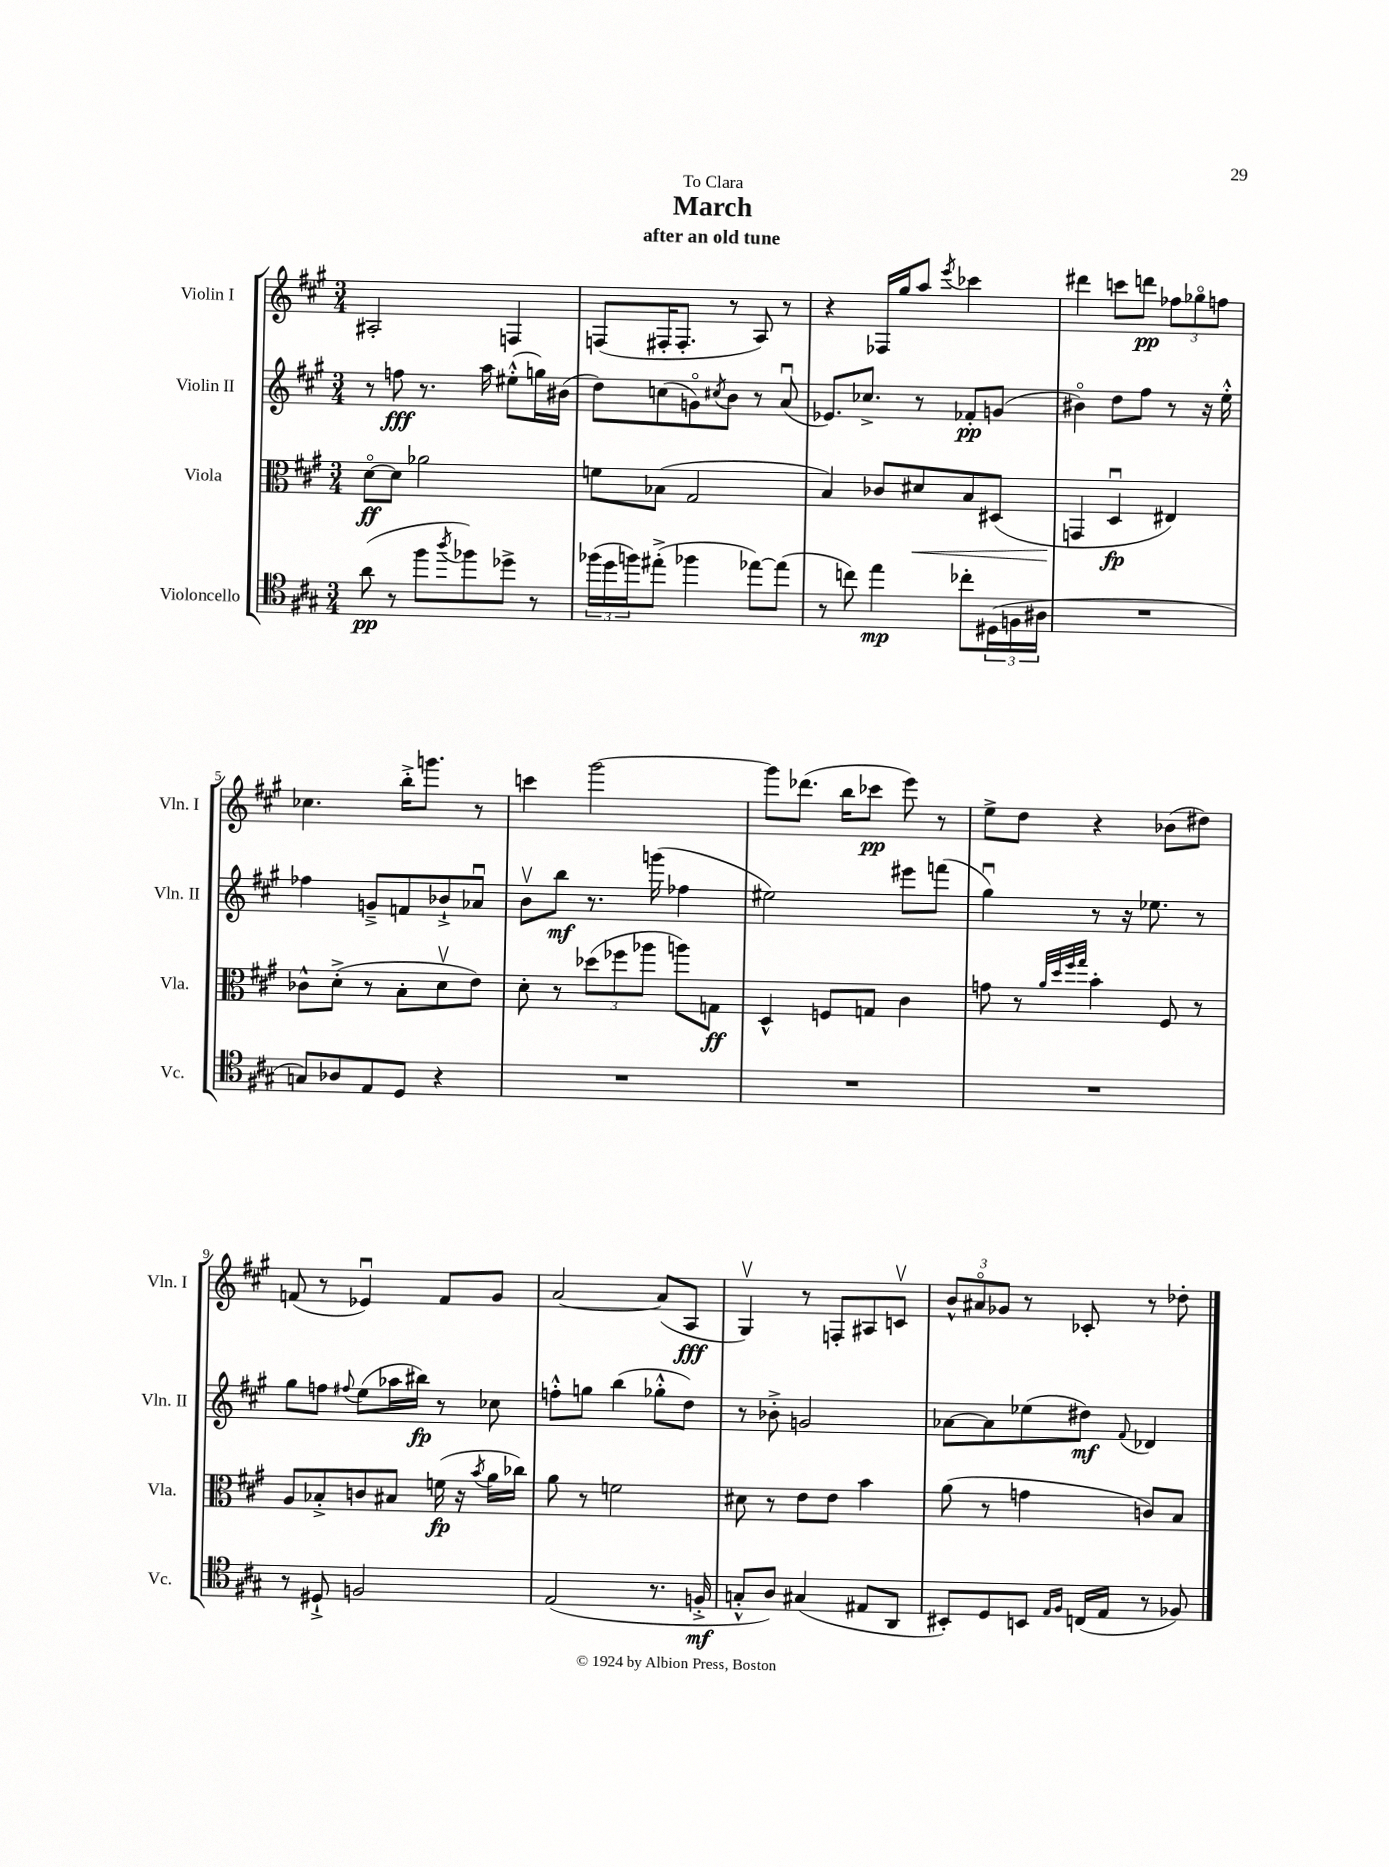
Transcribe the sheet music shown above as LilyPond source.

\header { title = "March" subtitle = "after an old tune" dedication = "To Clara" }
<<
\new StaffGroup <<
\new Staff = "s0" \with { instrumentName = "Violin I" shortInstrumentName = "Vln. I" } {
    \clef treble \key a \major \numericTimeSignature \time 3/4
    ais2-. f4 |
    f8( fis16-. fis8.-. r8 a8) r8 |
    r4 fes16 gis''16 a''8 \acciaccatura { e'''8 } ces'''4 |
    dis'''4 c'''8 d'''8\pp \tuplet 3/2 { fes''8 ges''8\flageolet f''8 } |
    ces''4. b''16-.-> g'''8. r8 |
    c'''4 gis'''2~ |
    gis'''8 des'''8.( b''16 ces'''8\pp e'''8) r8 |
    e''8-> d''8 r4 bes'8( dis''8) |
    f'8( r8 ees'4\downbow) f'8 gis'8 |
    a'2~ a'8( a8\fff |
    gis4\upbow) r8 f8-. ais8 c'8\upbow |
    \tuplet 3/2 { b'8-^ ais'8\flageolet ges'8 } r8 ces'8-. r8 des''8-. \bar "|." |
}
\new Staff = "s1" \with { instrumentName = "Violin II" shortInstrumentName = "Vln. II" } {
    \clef treble \key a \major \numericTimeSignature \time 3/4
    r8 f''8\fff r8. a''16 eis''8-.-^( g''16) bis'16( |
    d''8) c''8( g'8\flageolet) \acciaccatura { cis''8 } b'8 r8 a'8\downbow( |
    ees'8.) ces''8.-> r8 fes'8-.\pp g'8( |
    bis'4\flageolet) d''8 fis''8 r8 r16 e''16-.-^ |
    fes''4 g'8---> f'8 bes'8-!-> aes'8\downbow |
    b'8\upbow b''8\mf r8. g'''16( fes''4 |
    eis''2) eis'''8 f'''8( |
    gis''4\downbow) r8 r16 ees''8. r8 |
    gis''8 f''8 \appoggiatura { fis''8 } e''8( aes''16 bis''16\fp) r8 ces''8 |
    f''8-.-^ g''8 b''4( ges''8-.-^ d''8) |
    r8 bes'8-.-> g'2 |
    aes'8~ aes'8 ees''8( dis''8\mf) \appoggiatura { fis'8 } des'4 \bar "|." |
}
\new Staff = "s2" \with { instrumentName = "Viola" shortInstrumentName = "Vla." } {
    \clef alto \key a \major \numericTimeSignature \time 3/4
    d'8~\flageolet\ff d'8 aes'2 |
    f'8 bes8( gis2 |
    b4) ces'8 dis'8\< b8 dis8( |
    g,4\! d4\downbow\fp eis4) |
    ces'8-^ d'8-.->( r8 b8-. d'8\upbow e'8) |
    d'8-. r8 \tuplet 3/2 { des''8( fes''8 aes''8 } a''8) g8\ff |
    d4-^ f8 g8 cis'4 |
    g'8 r8 \grace { a'32 d''32 fis''32 gis''32 } b'4-. fis8 r8 |
    a8 bes8-.-> c'8 bis8 f'16\fp( r16 \acciaccatura { b'8 } a'16 ces''16) |
    a'8 r8 f'2 |
    dis'8 r8 e'8 e'8 b'4 |
    a'8( r8 g'4 c'8) b8 \bar "|." |
}
\new Staff = "s3" \with { instrumentName = "Violoncello" shortInstrumentName = "Vc." } {
    \clef tenor \key a \major \numericTimeSignature \time 3/4
    a'8\pp( r8 fis''8 \acciaccatura { a''8 } fes''8) des''8-> r8 |
    \tuplet 3/2 { fes''16( d''16 f''16) } eis''8-.->( fes''4 ees''8~) ees''8( |
    r8 c''8) e''4\mp ces''8-. \tuplet 3/2 { dis16( f16 ais16 } |
    R2. |
    g8) aes8 e8 d8 r4 |
    R2. |
    R2. |
    R2. |
    r8 dis8-!-> f2 |
    e2( r8. f16-.->\mf |
    g8-.-^ a8) gis4( eis8 a,8 |
    bis,8-.) d8 b,8 \grace { e16 fis16 } c16( e16 r8 fes8) \bar "|." |
}
>>
>>
